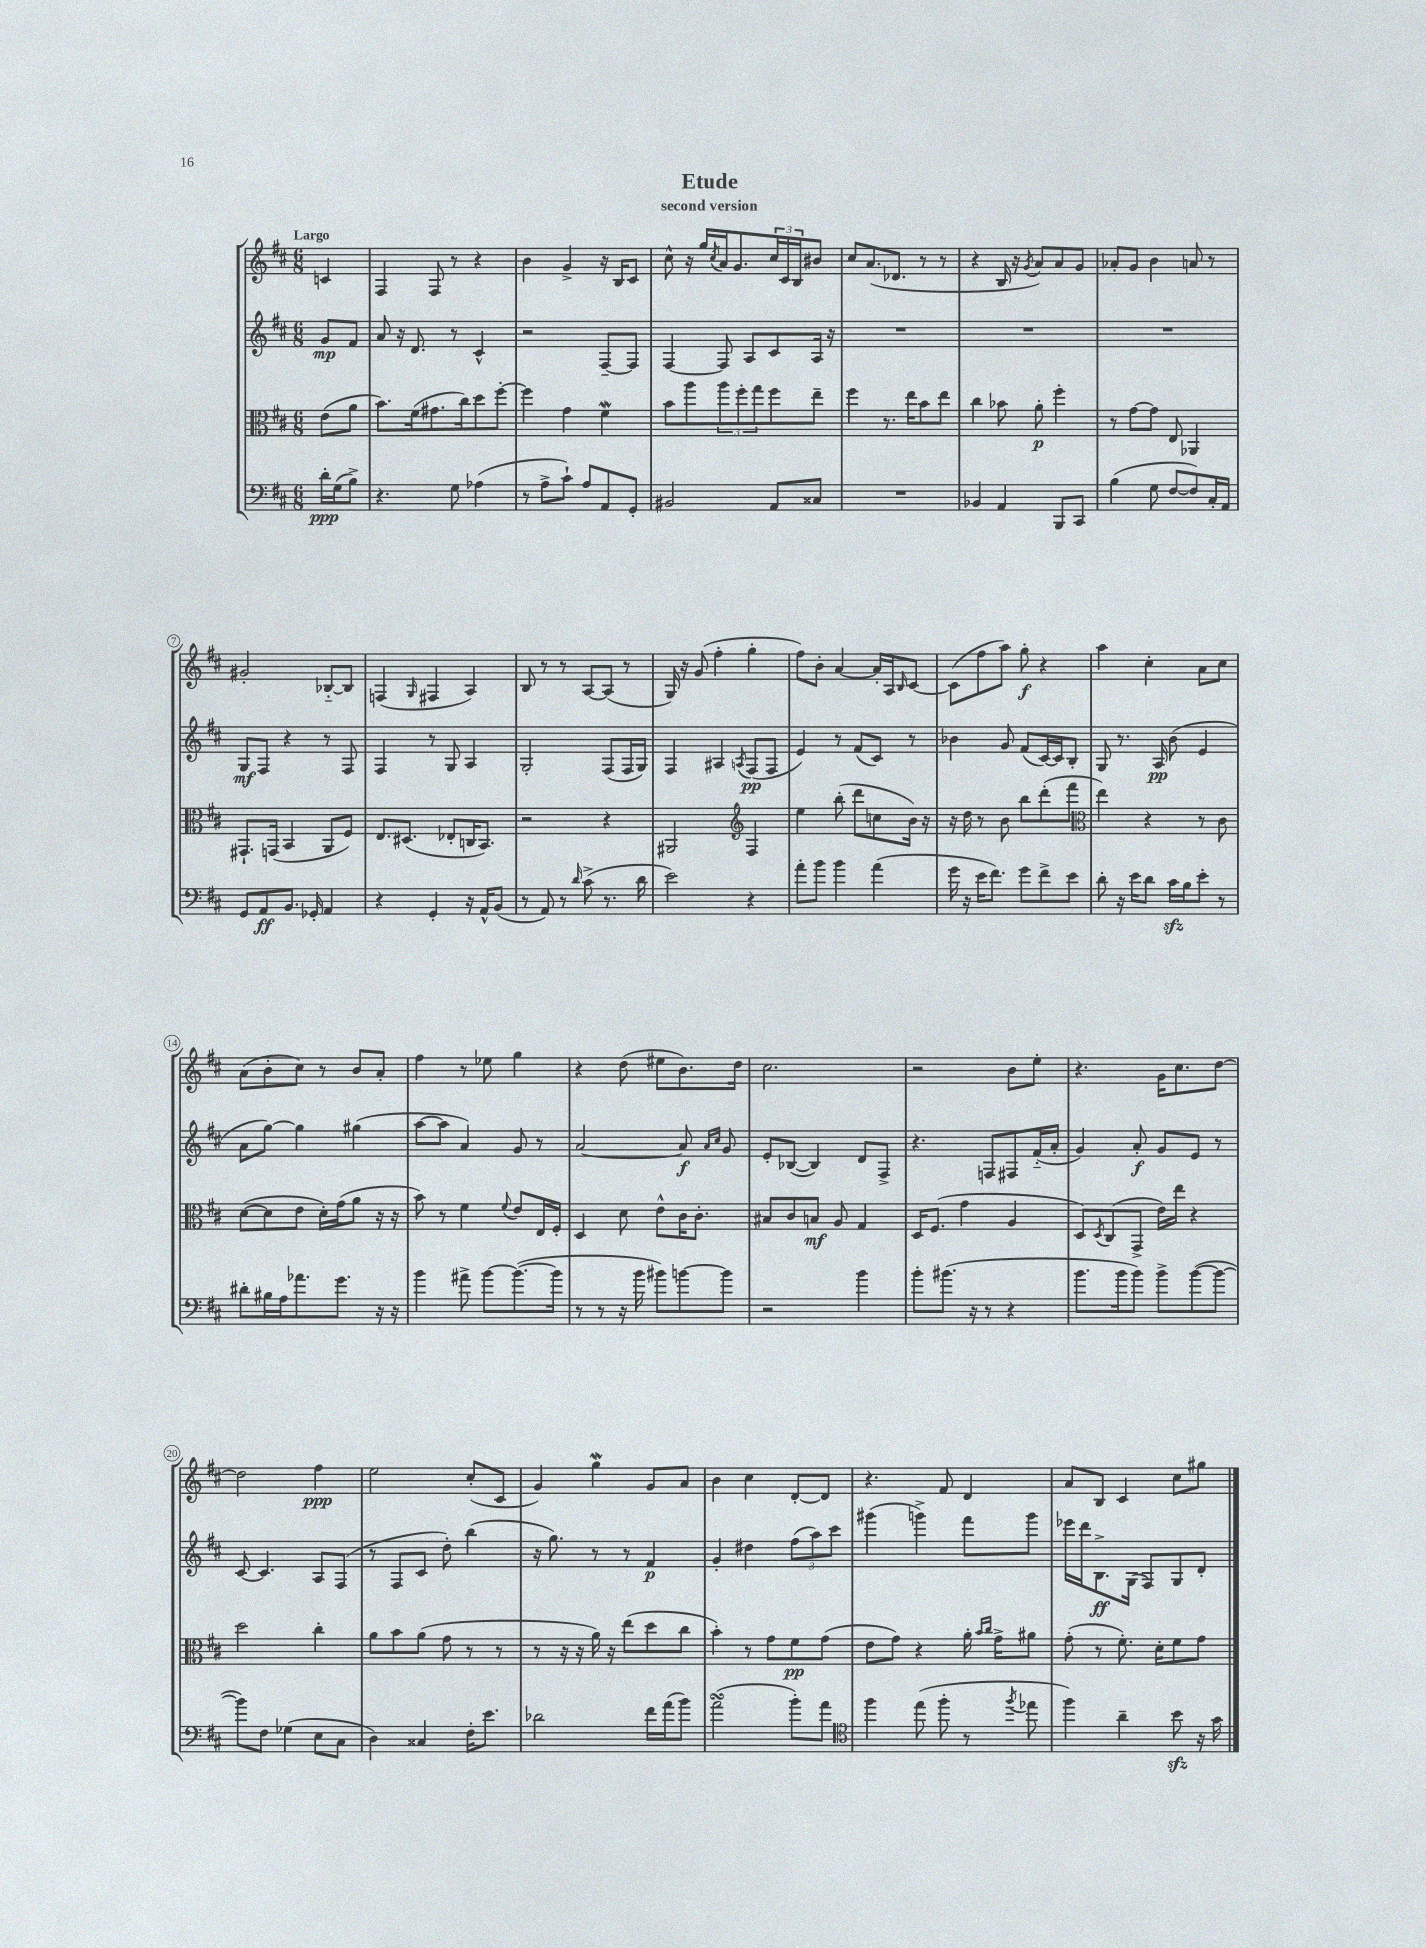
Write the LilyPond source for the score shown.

\header { title = "Etude" subtitle = "second version" }
<<
\new StaffGroup <<
\new Staff = "s0" {
    \clef treble \key d \major \numericTimeSignature \time 6/8 \partial 4 \tempo "Largo"
    c'4 |
    fis4 fis8 r8 r4 |
    b'4 g'4-> r16 b16 cis'8 |
    cis''8-^ r16 g''16 \acciaccatura { cis''8 } a'16 g'8. \tuplet 3/2 { cis''16 cis'16 b16 } bis'8 |
    cis''8 a'8.( des'8. r8 r8 |
    r4 b16 r16 \acciaccatura { g'8 } a'8) a'8 g'8 |
    aes'8-. g'8 b'4 a'8 r8 |
    gis'2-. bes8~-_ bes8 |
    f4( \grace { g16 } fis4 a4) |
    b8 r8 r8 a8~ a8( r8 |
    g16) r16 g'8( fis''4-. g''4-. |
    fis''8) b'8-. a'4~ a'16-. a16 \grace { b16 } cis'8~ |
    cis'8( fis''8 a''8) g''8-.\f r4 |
    a''4 cis''4-. a'8 cis''8 |
    a'8( b'8-. cis''8) r8 b'8 a'8-. |
    fis''4 r8 ees''8 g''4 |
    r4 d''8( eis''8 b'8.) d''16 |
    cis''2. |
    r2 b'8 e''8-. |
    r4. g'16 cis''8. d''8~ |
    d''2 fis''4\ppp |
    e''2 cis''8-.( cis'8 |
    g'4) g''4\mordent g'8 a'8 |
    b'4 cis''4 d'8~-. d'8 |
    r4. fis'8 d'4 |
    a'8 b8 cis'4 cis''8 gis''8 \bar "|." |
}
\new Staff = "s1" {
    \clef treble \key d \major \numericTimeSignature \time 6/8 \partial 4
    g'8\mp fis'8 |
    a'8 r16 d'8. r8 cis'4-^ |
    r2 fis8~-- fis8 |
    fis4~ fis8 a8 cis'8 a16 r16 |
    R2. |
    R2. |
    R2. |
    g8\mf fis8 r4 r8 fis8 |
    fis4 r8 g8 a4 |
    g2-. fis8( fis16 g16) |
    fis4 ais4 \acciaccatura { a8 } fis8\pp( fis8 |
    e'4) r8 fis'8( cis'8) r8 |
    bes'4 g'8 fis'8( cis'16~) cis'16 b8-. |
    g8 r8. a16\pp b'8( e'4 |
    a'8 g''8~) g''4 gis''4( |
    a''8~ a''8 a'4) g'8 r8 |
    a'2~ a'8\f \grace { a'16 cis''16 } g'8 |
    e'8-. bes8~( bes4) d'8 fis8-> |
    r4. f8 fis8 fis'16-_( a'16-. |
    g'4) a'8-.\f g'8 e'8 r8 |
    cis'8~ cis'4. a8 fis8( |
    r8 fis8 cis'8 d''8-.) b''4( |
    r16 g''8.) r8 r8 fis'4\p |
    g'4-. dis''4 \tuplet 3/2 { fis''8( a''8) cis'''8 } |
    gis'''4( g'''4->) fis'''8 g'''8 |
    ees'''16 d'''16 b8.->\ff g16( fis8) g8 d'8-. \bar "|." |
}
\new Staff = "s2" {
    \clef alto \key d \major \numericTimeSignature \time 6/8 \partial 4
    e'8( a'8 |
    b'8.) fis'16( gis'8. cis''16) d''8 fis''8~-. |
    fis''4 g'4 fis'4\mordent |
    b'8 a''8 \tuplet 3/2 { a''8 fis''8-. g''8 } fis''8 e''8-- |
    fis''4 r8. e''16 b'8 e''8 |
    cis''4 bes'8 a'8-.\p fis''4-. |
    r8 g'8~ g'8 e8 aes,4 |
    gis,8.-! g,16( b,4 a,8 fis8) |
    e8. dis8.( ees8-. c16 b,8.) |
    r2 r4 |
    ais,2 \clef treble fis4 |
    e''4 b''8-.( d'''8 c''8 b'16) r16 |
    r16 d''16 r8 b'8 b''8 d'''8-.( fis'''8 |
    \clef alto e''4) r4 r8 cis'8 |
    d'8~( d'8 e'8 d'16-.) g'16( a'8 r16 r16 |
    b'8) r8 fis'4 \appoggiatura { fis'8 } e'8 e16 fis16-. |
    d4 d'8 e'8-^ cis'16 cis'8.-. |
    bis8 cis'8 b8\mf a8 g4 |
    d16 fis8.( g'4 a4 |
    d8) \acciaccatura { d8 } cis8( g,8-> e'16) e''16 r4 |
    d''2 cis''4-. |
    a'8 b'8 a'8( g'8 r8 r8 |
    r8 r16 r16 a'16) r16 e''8( d''8 cis''8 |
    b'4-.) r8 g'8 fis'8\pp g'8( |
    e'8 g'8) r4 a'16-. \grace { b'16 cis''16 } g'16-> ais'8 |
    g'8-.( r8 fis'8.-.) d'16-. fis'8 g'8 \bar "|." |
}
\new Staff = "s3" {
    \clef bass \key d \major \numericTimeSignature \time 6/8 \partial 4
    d'16-.\ppp g16( b8->) |
    r4. g8 aes4( |
    r8 a8-> cis'8-!) a8 a,8 g,8-. |
    bis,2 a,8 cisis8 |
    R2. |
    bes,4 a,4 b,,8 cis,8 |
    b4( g8 fis8~ fis8) cis16-. a,16 |
    g,8 a,8\ff b,8. ges,16-. a,4 |
    r4 g,4-. r16 a,16-^ b,8( |
    r8 a,8) r8 \grace { d'16 } cis'8->( r8. d'16 |
    e'2) r4 |
    a'8-. b'8 b'4 a'4( |
    g'16 r16 e'16 fis'8.) g'8 fis'8-> e'8 |
    d'8-. r16 e'16 d'8 cis'16\sfz b16 e'8-. r8 |
    dis'8-. bis16 a16 aes'8. g'8. r16 r16 |
    b'4 ais'8-> b'8~ b'8.~( b'16 |
    r8 r8 r16 b'16 bis'8) b'8~ b'8 |
    r2 b'4 |
    b'8-. bis'8.( r16 r8 r4 |
    b'8. b'16 b'8) b'8-> b'8~( b'8~ |
    b'8) fis8 ges4( e8 cis8 |
    d4) cisis4 fis16-. e'8. |
    des'2 fis'16 a'16( b'8) |
    a'2\turn( b'8-.) a'8 |
    \clef tenor fis''4 e''8( fis''8-. r8 \acciaccatura { fis''8 } ees''8 |
    fis''4) a'4-- b'8\sfz r16 g'16 \bar "|." |
}
>>
>>
\layout { \context { \Score \override BarNumber.stencil = #(make-stencil-circler 0.1 0.3 ly:text-interface::print) } }
